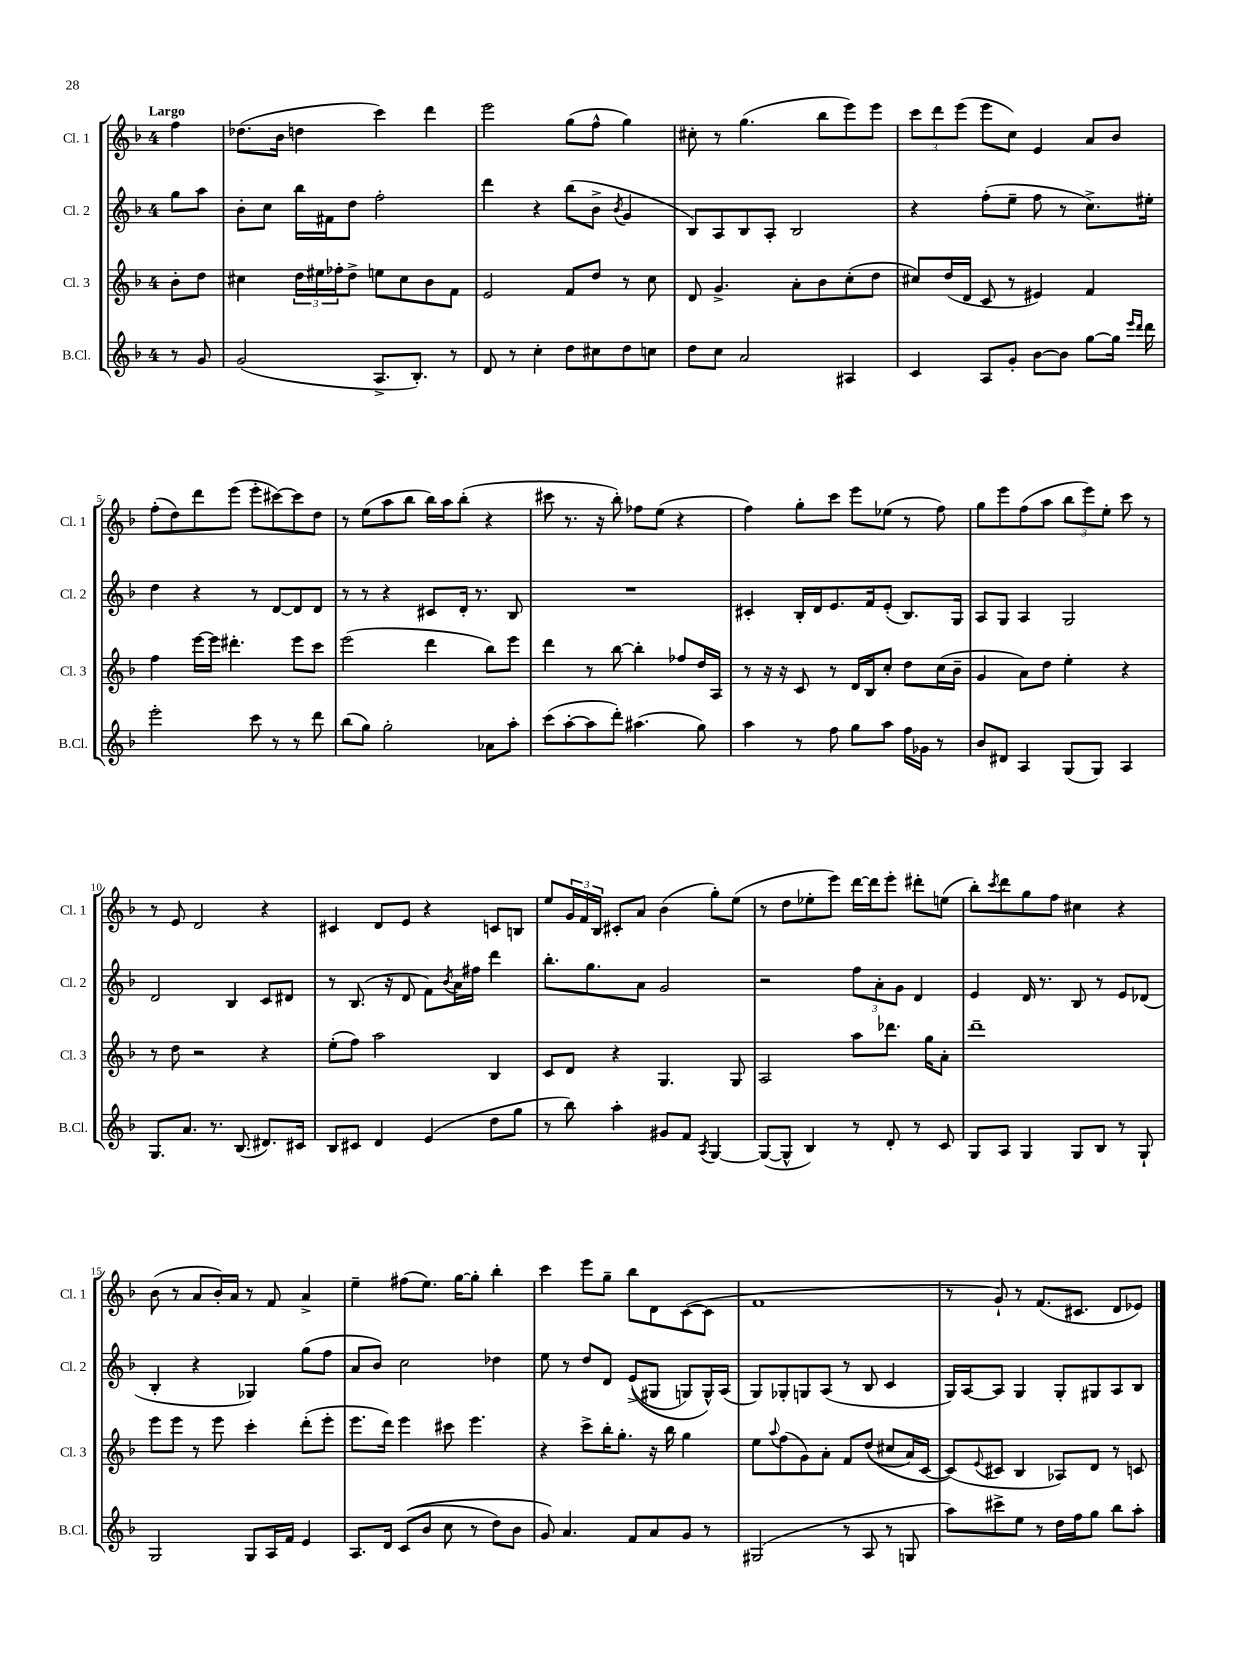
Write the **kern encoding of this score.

**kern	**kern	**kern	**kern
*staff4	*staff3	*staff2	*staff1
*clefG2	*clefG2	*clefG2	*clefG2
*k[b-]	*k[b-]	*k[b-]	*k[b-]
*M4/4	*M4/4	*M4/4	*M4/4
8r	8b-'	8gg	4ff
8g	8dd	8aa	.
=	=	=	=
(2g	4cc#	8b-'	(8.dd-
.	.	8cc	.
.	.	.	16b-
.	24dd	16bb-	4dd
.	24ee#	.	.
.	.	16f#	.
.	24ff-'	.	.
.	8dd^	8dd	.
8.A^	8ee	2ff'	4ccc)
.	8cc#	.	.
8.B-')	.	.	.
.	8b-	.	4ddd
8r	8f	.	.
=	=	=	=
8d	2e	4ddd	2eee
8r	.	.	.
4cc'	.	4r	.
8dd	8f	(8bb-	(8gg
8cc#	8dd	8b-^	8ff^^
.	.	8qb-	.
8dd	8r	4g	4gg)
8cc	8cc	.	.
=	=	=	=
8dd	8d	8B-)	8cc#'
8cc	4.g^	8A	8r
2a	.	8B-	(4.gg
.	.	8A'	.
.	8a'	2B-	.
.	8b-	.	8bb-
4A#	(8cc'	.	8eee)
.	8dd	.	8eee
=	=	=	=
4c	8cc#)	4r	12ccc
.	.	.	12ddd
.	(16dd	.	.
.	.	.	(12eee
.	16d	.	.
8A	8c	(8ff'	8eee
8g'	8r	8ee~	8cc)
[8b-	4e#)	8ff	4e
8b-]	.	8r	.
[8gg	4f	8.cc^)	8a
16gg]	.	.	8b-
16qqeee	.	.	.
16qqddd	.	.	.
16ddd	.	16ee#'	.
=	=	=	=
2eee'	4ff	4dd	(8ff'
.	.	.	8dd)
.	[16eee	4r	8ddd
.	16eee]	.	.
.	4.ddd#'	.	(8eee
8ccc	.	8r	8eee'
8r	.	[8d	[8ccc#)
8r	8eee	8d]	8ccc#]
8ddd	8ccc	8d	8dd
=	=	=	=
(8bb-	(2eee	8r	8r
8gg)	.	8r	(8ee
2gg'	.	4r	8aa
.	.	.	8bb-
.	4ddd	8c#	16bb-)
.	.	.	16aa
.	.	16d'	(8bb-'
.	.	8.r	.
8a-	8bb-)	.	4r
8aa'	8eee	8B-	.
=	=	=	=
(8ccc	4ddd	1r	8ccc#
[8aa'	.	.	8.r
8aa]	8r	.	.
.	.	.	16r
8ddd')	[8bb-	.	8bb-')
(4.aa#	4bb-']	.	8ff-
.	.	.	(8ee
.	8ff-	.	4r
8gg)	16dd	.	.
.	16A	.	.
=	=	=	=
4aa	8r	4c#'	4ff)
.	16r	.	.
.	16r	.	.
8r	8c	16B-'	8gg'
.	.	16d	.
8ff	8r	8.e	8ccc
8gg	16d	.	8eee
.	16B-	16f	.
8aa	8cc'	(8e'	(8ee-
16ff	8dd	8.B-)	8r
16g-	.	.	.
8r	(16cc	.	8ff)
.	16b-~	16G	.
=	=	=	=
8b-	4g	8A	8gg
8d#	.	8G	8eee
4A	8a)	4A	(8ff
.	8dd	.	8aa
(8G	4ee'	2G	12bb-
.	.	.	12eee)
8G)	.	.	.
.	.	.	12ee'
4A	4r	.	8ccc
.	.	.	8r
=	=	=	=
8.G	8r	2d	8r
.	8dd	.	8e
8.a	.	.	.
.	2r	.	2d
8.r	.	.	.
.	.	4B-	.
(8.B-	.	.	.
8.d#)	4r	8c	4r
.	.	8d#	.
16c#	.	.	.
=	=	=	=
8B-	(8ee'	8r	4c#
8c#	8ff)	(8.B-	.
4d	2aa	.	8d
.	.	16r	.
.	.	8d	8e
(4e	.	8f)	4r
.	.	8qb-	.
.	.	16a	.
.	.	16ff#	.
8dd	4B-	4ddd	8c
8gg	.	.	8B
=	=	=	=
8r	8c	8.bb-'	8ee
8bb-)	8d	.	24g
.	.	.	24f
.	.	8.gg	.
.	.	.	24B-
4aa'	4r	.	8c#'
.	.	8a	8a
8g#	4.G	2g	(4b-
8f	.	.	.
8qA	.	.	.
[4G	.	.	8gg')
.	8G	.	(8ee
=	=	=	=
(8G_	2A	2r	8r
8G^^]	.	.	8dd
4B-)	.	.	8ee-'
.	.	.	8eee)
8r	8aa	12ff	[16ddd
.	.	.	16ddd]
.	.	12a'	.
8d'	8.ddd-	.	8eee'
.	.	12g	.
8r	.	4d	8ddd#'
.	16gg	.	.
8c	8a'	.	(8ee
=	=	=	=
8G	1ddd~	4e	8bb-')
.	.	.	8qccc
8A	.	.	8ddd
4G	.	16d	8gg
.	.	8.r	.
.	.	.	8ff
8G	.	8B-	4cc#
8B-	.	8r	.
8r	.	8e	4r
8G`	.	(8d-	.
=	=	=	=
2G	8eee	4B-'	(8b-
.	8eee	.	8r
.	8r	4r	8a
.	8eee	.	16b-')
.	.	.	16a
8G	4ccc'	4G-)	8r
16A	.	.	8f
16f	.	.	.
4e	(8ddd'	(8gg	4a^
.	8eee'	8ff	.
=	=	=	=
8.A	8.eee	8a	4ee~
.	.	8b-)	.
16d	16ddd)	.	.
&((8c	4eee	2cc	(8ff#
8b-	.	.	8.ee)
8cc	8ccc#	.	.
.	.	.	[16gg
8r	4.eee	.	8gg']
8dd)	.	4dd-	4bb-'
8b-	.	.	.
=	=	=	=
8g&)	4r	8ee	4ccc
4.a	.	8r	.
.	8ccc^	8dd	8eee
.	16bb-'	8d	8gg~
.	8.gg'	.	.
8f	.	&((8e^	8bb-
8a	16r	8G#	8d
.	16bb-	.	.
8g	4gg	8G)	([8c
8r	.	16G^^&)	8c]
.	.	(16A	.
=	=	=	=
(2G#	8ee	8G)	1f
.	8qqaa	.	.
.	(8ff	8G-'	.
.	8g)	8G	.
.	8a'	(8A	.
8r	8f	8r	.
8A	&((8dd	8B-	.
8r	8cc#	4c	.
8G	16a)	.	.
.	[16c	.	.
=	=	=	=
8aa)	(8c]&)	16G)	8r
.	.	[16A	.
.	8qqe	.	.
8ccc#^	8c#	8A]	8g`)
8ee	4B-	4G	8r
8r	.	.	(8.f
16dd	8A-)	8G'	.
16ff	.	.	8.c#
8gg	8d	8G#	.
8bb-	8r	8A	8d
8aa'	8c	8B-	8e-)
==	==	==	==
*-	*-	*-	*-
